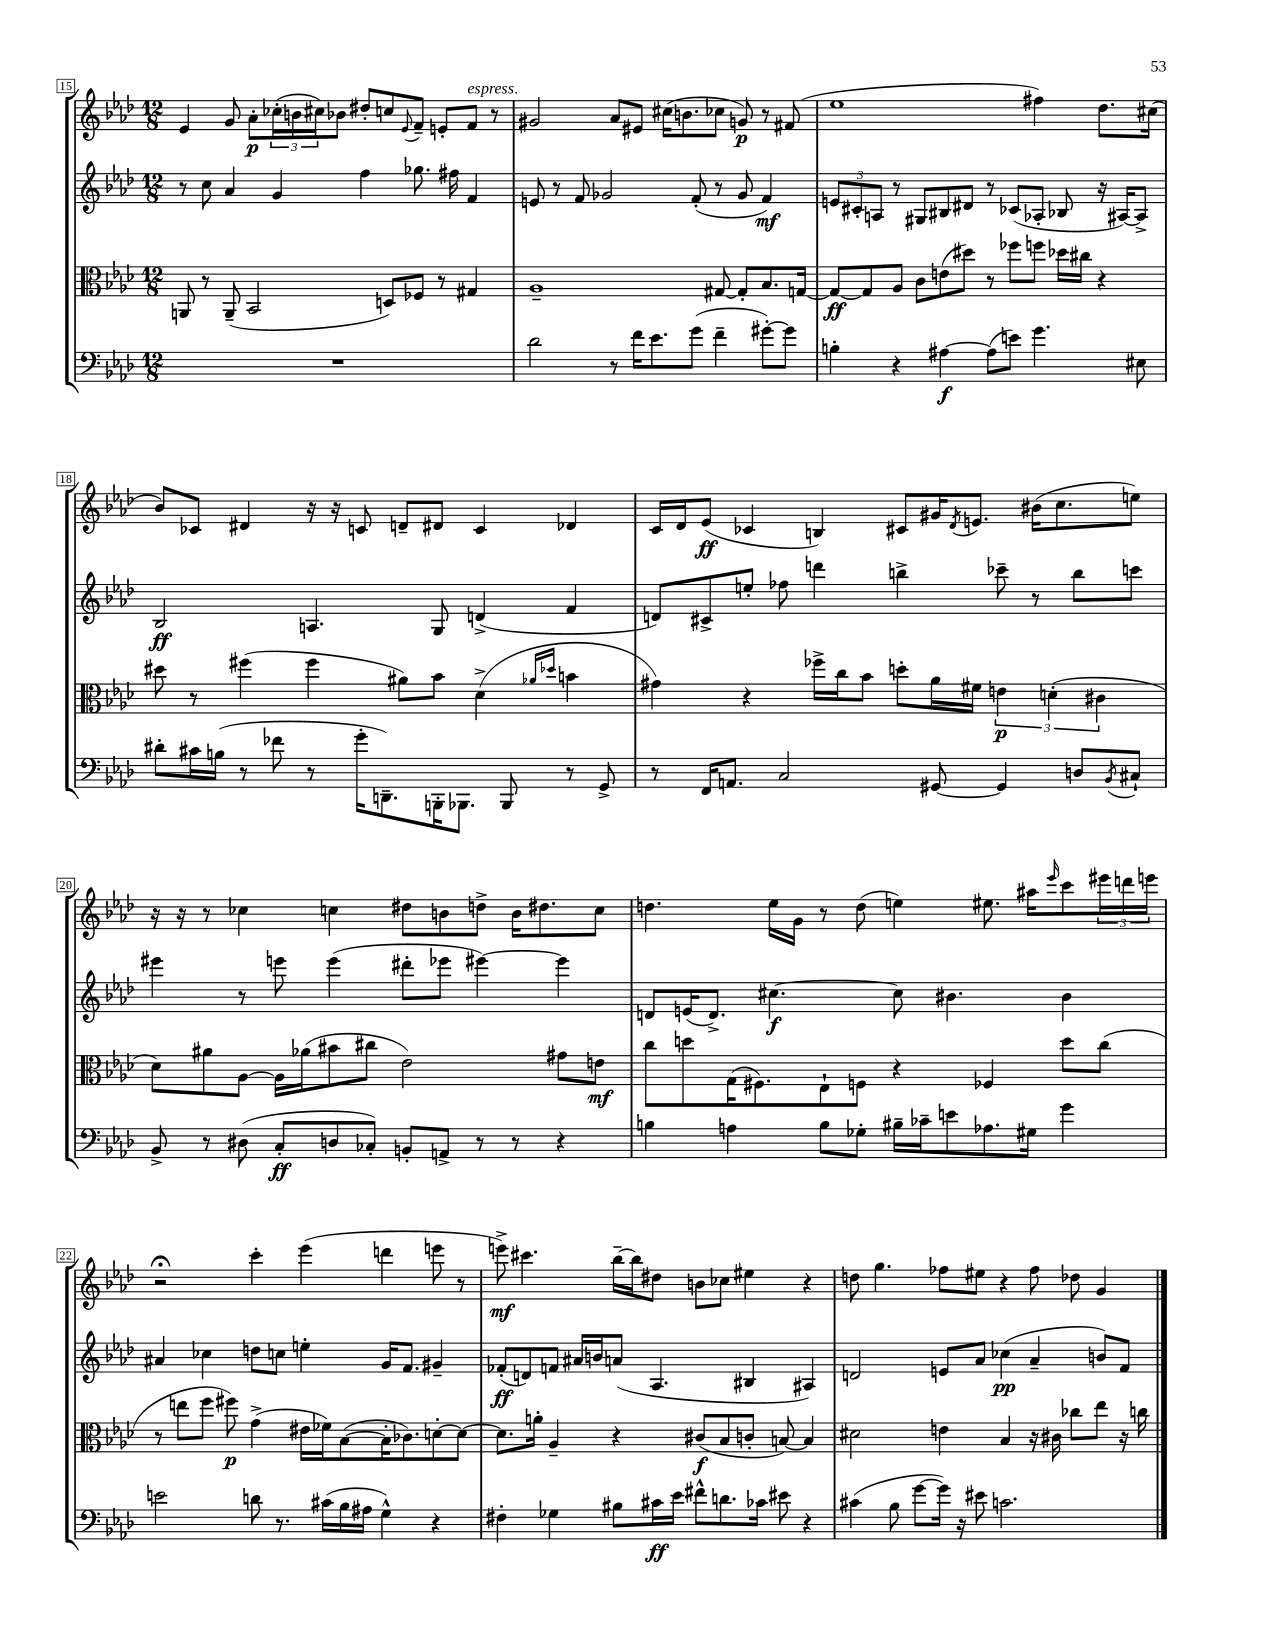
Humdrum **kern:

**kern	**kern	**kern	**kern
*staff4	*staff3	*staff2	*staff1
*clefF4	*clefC3	*clefG2	*clefG2
*k[b-e-a-d-]	*k[b-e-a-d-]	*k[b-e-a-d-]	*k[b-e-a-d-]
*M12/8	*M12/8	*M12/8	*M12/8
1.r	8AA	8r	4e-
.	8r	8cc	.
.	(8AA~	4a-	8g
.	2BB-	.	8a-'
.	.	4g	(24cc-'
.	.	.	24b
.	.	.	24cc#)
.	.	.	8b-
.	.	4ff	8dd#'
.	8D)	.	8cc
.	.	.	8qqe-
.	8F-	8.gg-	8f~
.	8r	.	8e'
.	.	16ff#	.
.	4G#	4f	8f
.	.	.	8r
=	=	=	=
2d-	1A-~	8e	2g#
.	.	8r	.
.	.	8f	.
.	.	2g-	.
8r	.	.	8a-
16f	.	.	8e#
8.e-	.	.	.
.	.	.	(16cc#
.	.	.	8.b
(8g	.	(8f'	.
4f~	[8G#	8r	8cc-
.	8G#']	8g-	8g)
[8g#')	8.B-	4f)	8r
8g#]	.	.	(8f#
.	[16G	.	.
=	=	=	=
4B'	8G_	12e	1ee-
.	.	12c#'	.
.	8G]	.	.
.	.	12A	.
4r	8A-	8r	.
.	8c	8G#	.
[4A#	(8e	8B#	.
.	8dd#)	8d#	.
(8A#]	8r	8r	.
8e)	8ff-	(8c-	.
4.g	8ff	8A-'	4ff#)
.	16dd-	8B-	.
.	16cc#	.	.
.	4r	16r	8.dd-
.	.	[16A#)	.
8E#	.	8A#^]	.
.	.	.	(16cc#
=	=	=	=
8d#'	8dd#	2B-	8b-)
16c#	8r	.	8c-
(16B	.	.	.
8r	(4ff#	.	4d#
8f-	.	.	.
8r	4ff#	4.A	16r
.	.	.	16r
16g'	.	.	8c
8.DD~)	.	.	.
.	8a#)	.	8d~
16BBB'	8b-	8G	8d#
8.BBB-	.	.	.
.	(4d-^	(4d^	4c
8BBB-	.	.	.
.	16qqa-	.	.
.	16qqdd-	.	.
8r	4b	4f	4d-
8GG^	.	.	.
=	=	=	=
8r	4g#)	8d)	16c
.	.	.	16d-
16FF	.	8c#^	(8e-
8.AA	.	.	.
.	4r	8ee'	4c-
2C	.	8ff-	.
.	16ff-^	4ddd	4B)
.	16cc	.	.
.	8b-	.	.
.	8dd'	4bb^	8c#
[8GG#	16a-	.	16g#
.	.	.	8qd-
.	16f#	.	8.e
4GG#]	6e	8ccc-~	.
.	.	8r	(16b#
.	(6d'	.	.
.	.	.	8.cc
8D	.	8bb	.
.	6c#	.	.
8qBB-	.	.	.
8C#`	.	8ccc	8ee)
=	=	=	=
8BB-^	8d-)	4eee#	16r
.	.	.	16r
8r	8a#	.	8r
(8D#	[8A-	8r	4cc-
8C'	16A-]	8eee	.
.	(16a-	.	.
8D	8b#	(4eee	4cc
8C-')	8cc#	.	.
8BB'	2e-)	8ddd#'	8dd#
8AA^	.	8eee-	8b
8r	.	[4eee#)	8dd^
8r	.	.	16b
.	.	.	8.dd#
4r	8g#	4eee#]	.
.	8e	.	8cc
=	=	=	=
4B	8cc	8d	4.dd
.	8dd	(16e	.
.	.	8.d^)	.
4A	(16G	.	.
.	8.F#)	.	.
.	.	[4.cc#	16ee-
.	.	.	16g
8B	8E-`	.	8r
8G-'	8F	.	(8dd
16B#~	4r	8cc#]	4ee)
16c-~	.	.	.
8e	.	4.b#	.
8.A-	4F-	.	8.ee#
16G#	.	.	16aa#
.	.	.	16qqeee-
4g	8dd	4b#	8ccc
.	(8cc	.	24eee#
.	.	.	24ddd
.	.	.	24eee
=	=	=	=
2e	8r	4a#	2r;
.	8ee	.	.
.	8ff	4cc-	.
.	8ff#)	.	.
8d	(4g^	8dd	4ccc'
8.r	.	8cc	.
.	16e#	4ee'	(4eee-
(16c#	16f-)	.	.
16B-	([8B-	.	.
16A#	.	.	.
4G^^)	16B-']	16g	4ddd
.	8.c-)	8.f	.
4r	[8d'	4g#~	8eee
.	8d_	.	8r
=	=	=	=
4F#'	8.d]	(8f-'	8eee^)
.	.	8d)	4.ccc#
.	16a'	.	.
4G-	4A-~	8f	.
.	.	16a#	.
.	.	16b	.
8B#	4r	(8a	[16bb-~
.	.	.	16bb-]
16c#	.	4.A-	8dd#
16e-	.	.	.
8f#^^	(8c#	.	8b
8.d	8B-	.	8cc-
.	8c'	4B#	4ee#
16c-	.	.	.
8e#	[8B)	.	.
4r	4B]	4A#)	4r
=	=	=	=
(4c#	2d#	2d	8dd
.	.	.	4.gg
8B-	.	.	.
[8g	.	.	.
16g])	4e	8e	8ff-
16r	.	.	.
8e#	.	8a-	8ee#
2.c	4B-	(4cc-	4r
.	16r	4a-~	8ff-
.	16c#	.	.
.	8cc-	.	8dd-
.	8ee-	8b)	4g
.	16r	8f	.
.	16cc	.	.
==	==	==	==
*-	*-	*-	*-
